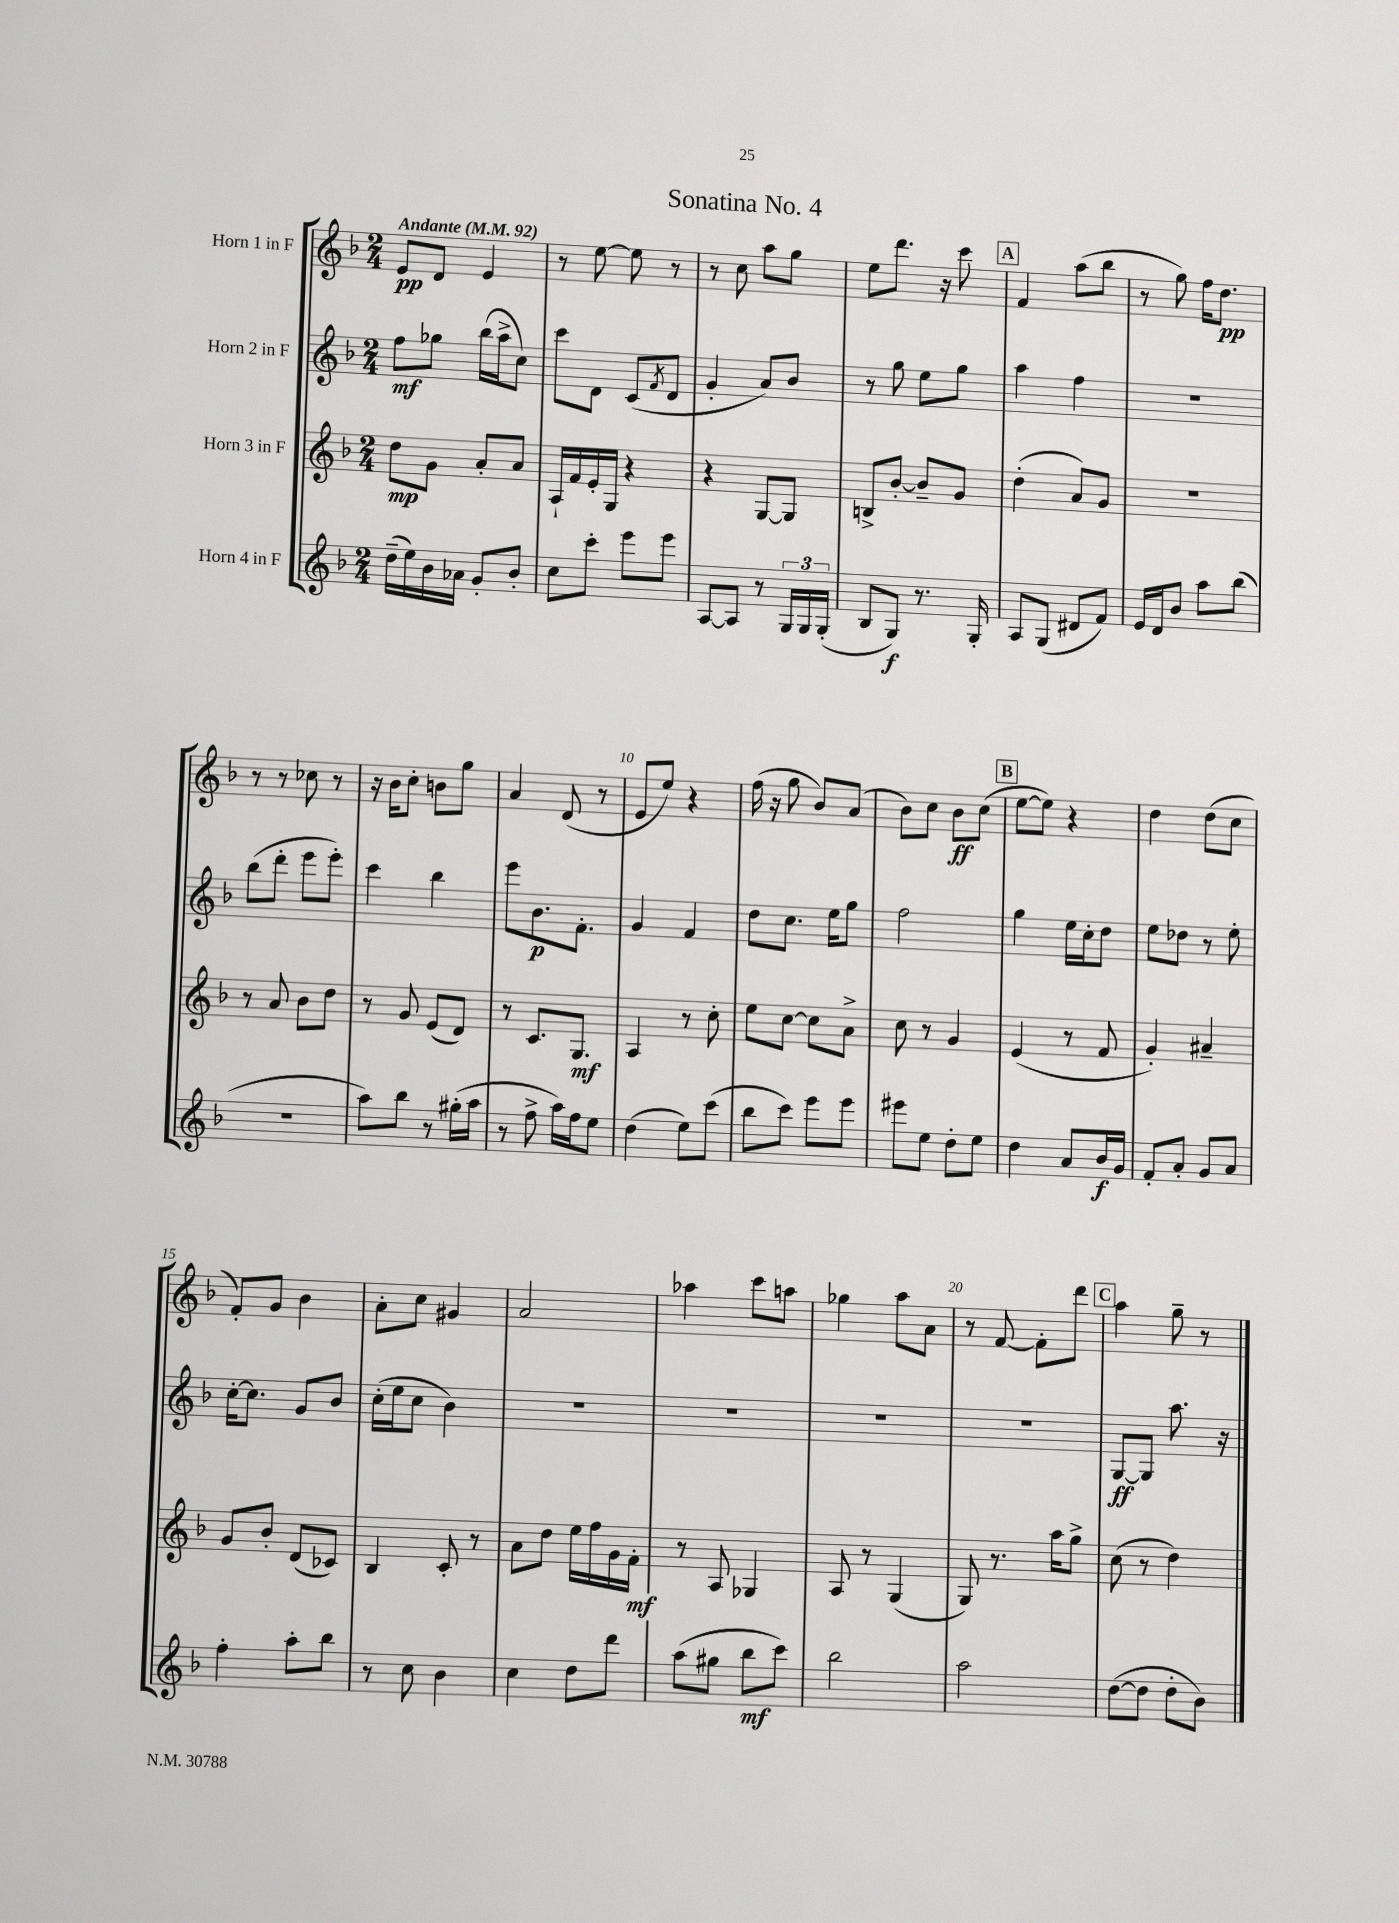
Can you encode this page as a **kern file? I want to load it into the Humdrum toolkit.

**kern	**dynam	**kern	**dynam	**kern	**dynam	**kern	**dynam
*part4	*part4	*part3	*part3	*part2	*part2	*part1	*part1
*staff4	*staff4	*staff3	*staff3	*staff2	*staff2	*staff1	*staff1
*I"Horn 4 in F	*	*I"Horn 3 in F	*	*I"Horn 2 in F	*	*I"Horn 1 in F	*
*clefG2	*	*clefG2	*	*clefG2	*	*clefG2	*
*k[b-]	*	*k[b-]	*	*k[b-]	*	*k[b-]	*
*M2/4	*	*M2/4	*	*M2/4	*	*M2/4	*
*MM92	*	*MM92	*	*MM92	*	*MM92	*
=1	=1	=1	=1	=1	=1	=1	=1
!	!	!	!	!	!	!LO:TX:a:B:t=Andante	!
(16dd~\LL	.	8dd\L	mp	8ff\L	mf	8e/L	pp
16ee\)	.	.	.	.	.	.	.
16b-\	.	8g\J	.	8gg-X\J	.	8d/J	.
16a-X\JJ	.	.	.	.	.	.	.
8g'/L	.	8a'/L	.	(16bb-\LL	.	4e/	.
.	.	.	.	16aa^\J	.	.	.
8b-'/J	.	8a/J	.	8cc\J)	.	.	.
=2	=2	=2	=2	=2	=2	=2	=2
8cc\L	.	16A`/LL	.	8ccc\L	.	8r	.
.	.	16f/	.	.	.	.	.
8ccc'\J	.	16e'/	.	8d\J	.	[8ee\	.
.	.	16G/JJ	.	.	.	.	.
8eee\L	.	4r	.	(8c/L	.	8ee\]	.
.	.	.	.	8qf/	.	.	.
8eee\J	.	.	.	8d/J	.	8r	.
=3	=3	=3	=3	=3	=3	=3	=3
[8A/L	.	4r	.	4g'/	.	8r	.
8A/J]	.	.	.	.	.	8cc\	.
8r	.	[8G/L	.	8a/L)	.	8aa\L	.
24G/LL	.	8G/J]	.	8b-/J	.	8gg\J	.
24G/	.	.	.	.	.	.	.
(24G'/JJ	.	.	.	.	.	.	.
=4	=4	=4	=4	=4	=4	=4	=4
8B-/L	.	8Bn^/L	.	8r	.	8ee\L	.
8G/J)	f	[8b-'/J	.	8gg\	.	8.ddd\J	.
8.r	.	8b-~/L]	.	8ee\L	.	.	.
.	.	.	.	.	.	16r	.
.	.	8g/J	.	8gg\J	.	8ccc\	.
16G'/	.	.	.	.	.	.	.
!!LO:REH:place=s1:t=A
=5	=5	=5	=5	=5	=5	=5	=5
8A/L	.	(4dd'\	.	4aa\	.	4f/	.
(8G/J	.	.	.	.	.	.	.
8d#X/L	.	8a/L)	.	4ff\	.	(8aa\L	.
8f/J)	.	8g/J	.	.	.	8bb-\J	.
=6	=6	=6	=6	=6	=6	=6	=6
16e/LL	.	2r	.	2r	.	8r	.
16d/J	.	.	.	.	.	.	.
8b-/J	.	.	.	.	.	8gg\)	.
8aa\L	.	.	.	.	.	16ff\KL	.
.	.	.	.	.	.	8.dd\J	pp
(8bb-\J	.	.	.	.	.	.	.
!!LO:LB:g=z
=7	=7	=7	=7	=7	=7	=7	=7
2r	.	8r	.	(8bb-\L	.	8r	.
.	.	8a/	.	8ddd'\J	.	8r	.
.	.	8b-\L	.	8eee\L	.	8cc-X\	.
.	.	8dd\J	.	8eee'\J)	.	8r	.
=8	=8	=8	=8	=8	=8	=8	=8
8aa\L)	.	8r	.	4ccc\	.	16r	.
.	.	.	.	.	.	16b-\KL	.
8bb-\J	.	8g/	.	.	.	8cc'\J	.
8r	.	(8e/L	.	4bb-\	.	8bn\L	.
(16gg#X'\LL	.	8d/J)	.	.	.	8gg\J	.
16aa\JJ	.	.	.	.	.	.	.
=9	=9	=9	=9	=9	=9	=9	=9
8r	.	8r	.	8eee\L	.	4a/	.
8ff^\	.	8.c/L	.	8.b-\	p	.	.
16aa\LL)	.	.	.	.	.	(8d/	.
16ff\J	.	8.G/J	mf	8.f'\J	.	.	.
8ee\J	.	.	.	.	.	8r	.
=10	=10	=10	=10	=10	=10	=10	=10
(4dd\	.	4A/	.	4g/	.	8e/L	.
.	.	.	.	.	.	8ee/J)	.
8ee\L)	.	8r	.	4f/	.	4r	.
(8ccc\J	.	8cc'\	.	.	.	.	.
=11	=11	=11	=11	=11	=11	=11	=11
8bb-\L	.	8ee\L	.	8dd\L	.	(16ff\	.
.	.	.	.	.	.	16r	.
8ccc\J)	.	[8cc\J	.	8.cc\J	.	8gg\	.
8eee\L	.	8cc\L]	.	.	.	8b-/L)	.
.	.	.	.	16ee\KL	.	.	.
8eee\J	.	8a^\J	.	8gg\J	.	(8a/J	.
=12	=12	=12	=12	=12	=12	=12	=12
8eee#X\L	.	8cc\	.	2ff\	.	8b-\L)	.
8ee\J	.	8r	.	.	.	8cc\J	.
8dd'\L	.	4g/	.	.	.	8b-\L	ff
8ee\J	.	.	.	.	.	(8cc\J	.
!!LO:REH:place=s1:t=B
=13	=13	=13	=13	=13	=13	=13	=13
4dd\	.	(4e/	.	4gg\	.	[8ee\L	.
.	.	.	.	.	.	8ee\J])	.
8a/L	.	8r	.	16ee\LL	.	4r	.
.	.	.	.	16cc'\J	.	.	.
16b-/L	f	8f/	.	8dd\J	.	.	.
16g/JJ	.	.	.	.	.	.	.
=14	=14	=14	=14	=14	=14	=14	=14
8f'/L	.	4g'/)	.	8ee\L	.	4dd\	.
8a'/J	.	.	.	8dd-X\J	.	.	.
8g/L	.	4a#X~/	.	8r	.	(8dd\L	.
8a/J	.	.	.	8ee'\	.	8cc\J	.
!!LO:LB:g=z
=15	=15	=15	=15	=15	=15	=15	=15
4ff'\	.	8g/L	.	[16cc'\KL	.	8f'/L)	.
.	.	.	.	8.cc\J]	.	.	.
.	.	8b-'/J	.	.	.	8g/J	.
8aa'\L	.	(8d/L	.	8g/L	.	4b-\	.
8bb-\J	.	8c-X/J)	.	8b-/J	.	.	.
=16	=16	=16	=16	=16	=16	=16	=16
8r	.	4B-/	.	(16cc'\LL	.	8a'\L	.
.	.	.	.	16ee\J	.	.	.
8cc\	.	.	.	8cc\J	.	8cc\J	.
4b-\	.	8c'/	.	4b-\)	.	4g#X/	.
.	.	8r	.	.	.	.	.
=17	=17	=17	=17	=17	=17	=17	=17
4cc\	.	8a\L	.	2r	.	2a/	.
.	.	8dd\J	.	.	.	.	.
8dd\L	.	16ee\LL	.	.	.	.	.
.	.	16ff\	.	.	.	.	.
8ddd\J	.	16g\	.	.	.	.	.
.	.	16f'\JJ	mf	.	.	.	.
=18	=18	=18	=18	=18	=18	=18	=18
(8aa\L	.	8r	.	2r	.	4aa-X\	.
8gg#X\J	.	8A/	.	.	.	.	.
8bb-\L	mf	4G-X/	.	.	.	8ccc\L	.
8ccc\J)	.	.	.	.	.	8aan\J	.
=19	=19	=19	=19	=19	=19	=19	=19
2bb-\	.	8A/	.	2r	.	4gg-X\	.
.	.	8r	.	.	.	.	.
.	.	(4G/	.	.	.	8aa\L	.
.	.	.	.	.	.	8a\J	.
=20	=20	=20	=20	=20	=20	=20	=20
2aa\	.	8G/)	.	2r	.	8r	.
.	.	8.r	.	.	.	[8f/	.
.	.	.	.	.	.	8f'\L]	.
.	.	16aa\KL	.	.	.	.	.
.	.	8gg^\J	.	.	.	8ddd\J	.
!!LO:REH:place=s1:t=C
=21	=21	=21	=21	=21	=21	=21	=21
([8dd\L	.	(8cc\	.	[8G/L	ff	4aa\	.
8dd\J]	.	8r	.	8G/J]	.	.	.
8dd'\L	.	4dd\)	.	8.aa\	.	8gg~\	.
8b-\J)	.	.	.	.	.	8r	.
.	.	.	.	16r	.	.	.
==	==	==	==	==	==	==	==
*-	*-	*-	*-	*-	*-	*-	*-
